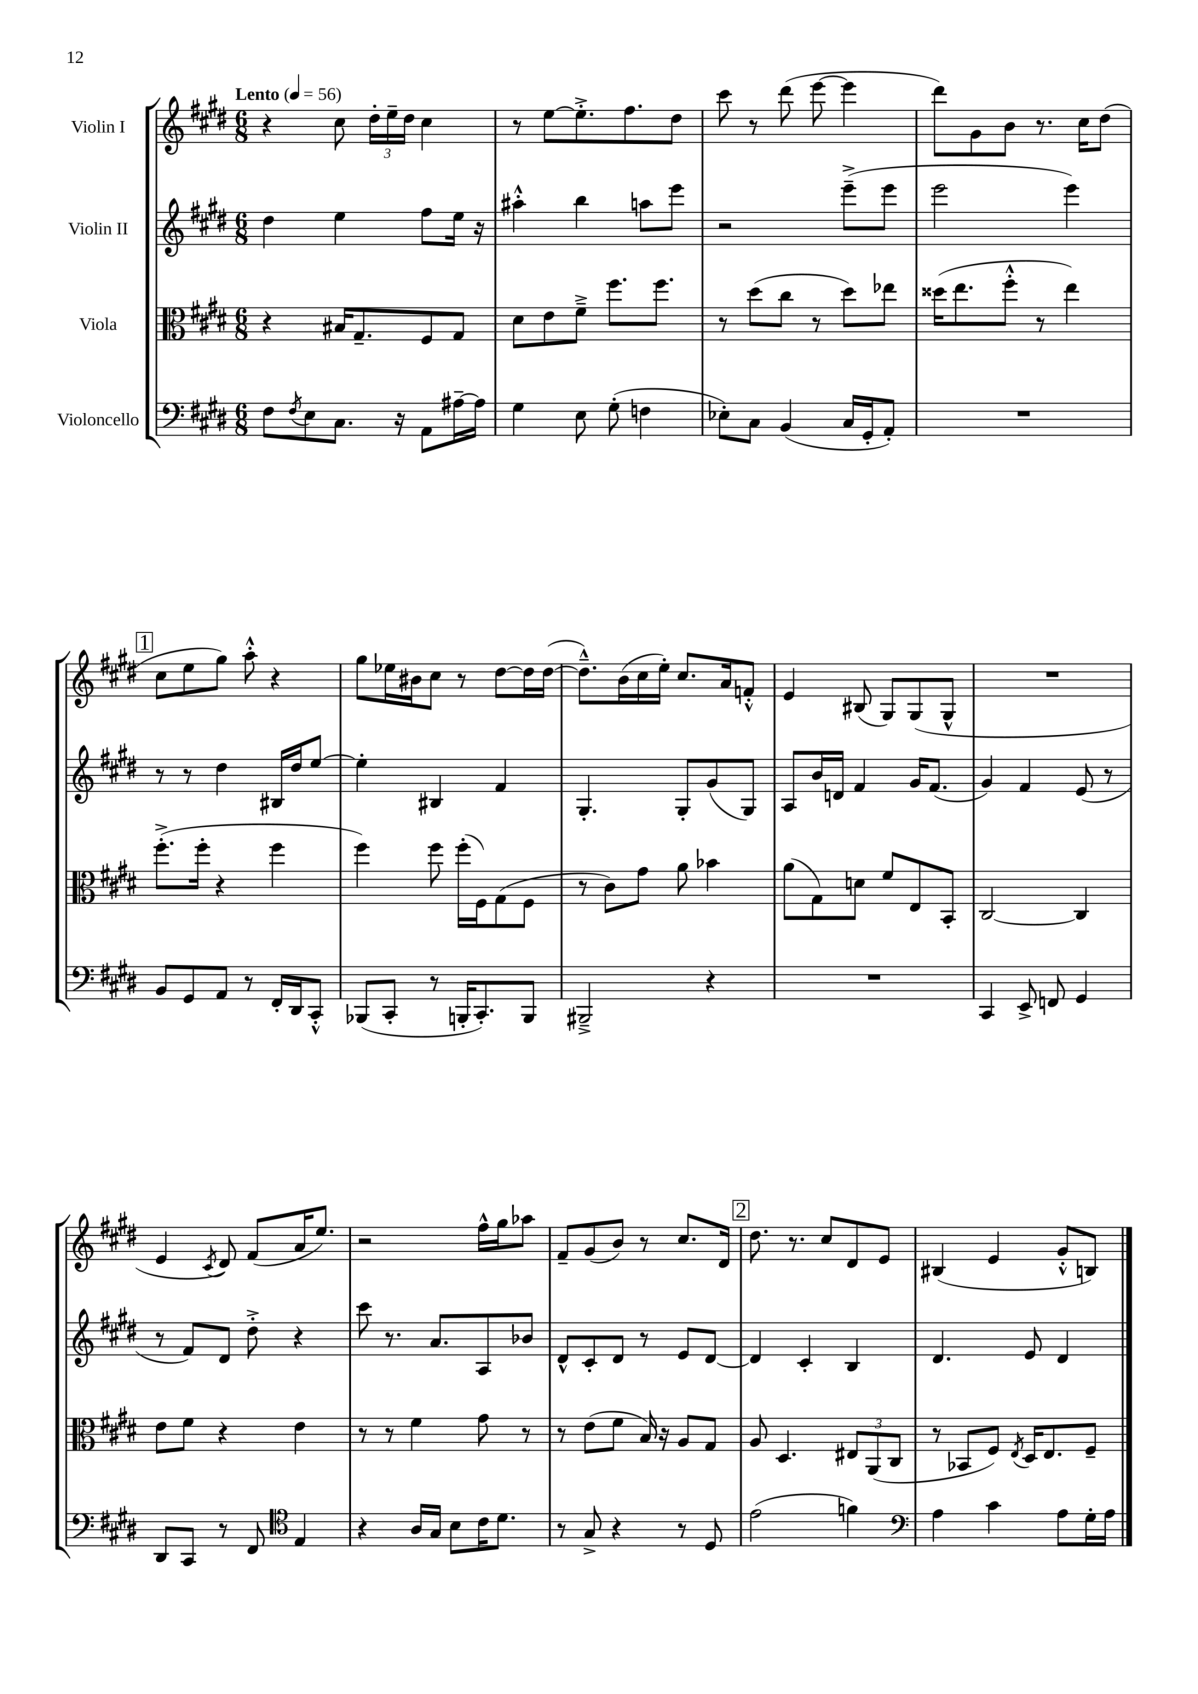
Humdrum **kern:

**kern	**kern	**kern	**kern
*part4	*part3	*part2	*part1
*staff4	*staff3	*staff2	*staff1
*I"Violoncello	*I"Viola	*I"Violin II	*I"Violin I
*clefF4	*clefC3	*clefG2	*clefG2
*k[f#c#g#d#]	*k[f#c#g#d#]	*k[f#c#g#d#]	*k[f#c#g#d#]
*M6/8	*M6/8	*M6/8	*M6/8
*MM56	*MM56	*MM56	*MM56
=1	=1	=1	=1
!	!	!	!LO:TX:a:B:t=Lento
8F#\L	4r	4dd#\	4r
8qF#/	.	.	.
8E\	.	.	.
8.C#\J	16B#X/KL	4ee\	8cc#\
.	8.G#~/	.	.
.	.	.	24dd#'\LL
.	.	.	24ee~\
16r	.	.	.
.	.	.	24dd#\JJ
8AA\L	8F#/	8ff#\L	4cc#\
[16A#X~\L	8G#/J	16ee\Jk	.
16A#\JJ]	.	16r	.
=2	=2	=2	=2
4G#\	8d#\L	4aa#X'^^\	8r
.	8e\	.	[8ee\L
8E\	8f#~^\J	4bb\	8.ee'^\]
(8G#'\	8.ff#\L	.	.
.	.	.	8.ff#\
4Fn\	.	8aan\L	.
.	8.ff#\J	.	.
.	.	8eee\J	8dd#\J
=3	=3	=3	=3
8E-X'\L)	8r	2r	8ccc#\
8C#\J	(8dd#\L	.	8r
(4BB/	8cc#\J	.	(8ddd#\
.	8r	.	[8eee\
16C#/LL	8dd#\L)	(8eee~^\L	4eee\]
16GG#'/J	.	.	.
8AA'/J)	8ee-X\J	8eee\J	.
=4	=4	=4	=4
2.r	(16dd##X\KL	2eee\	8ddd#\L)
.	8.ee\	.	.
.	.	.	8g#\
.	8ff#'^^\J	.	8b\J
.	8r	.	8.r
.	4ee\)	4eee\)	.
.	.	.	16cc#\KL
.	.	.	(8dd#\J
!!LO:LB:g=z
!!LO:REH:place=s1:t=1
=5	=5	=5	=5
8BB/L	(8.ff#'^\L	8r	8cc#\L
8GG#/	.	8r	8ee\
.	16ff#'\Jk	.	.
8AA/J	4r	4dd#\	8gg#\J)
8r	.	.	8aa'^^\
16FF#'/LL	4ff#\	16B#X/LL	4r
16DD#/J	.	16dd#/J	.
8CC#'^^/J	.	[8ee/J	.
=6	=6	=6	=6
(8BBB-X/L	4ff#\)	4ee'\]	8gg#\L
8CC#'/J	.	.	16ee-X\L
.	.	.	16b#X\J
8r	8ff#\	4B#X/	8cc#\J
16BBBn'/KL	(16ff#'\LL	.	8r
8.CC#'/)	16F#\J)	.	.
.	(8G#\	4f#/	[8dd#\L
8BBB/J	8F#\J	.	16dd#\L]
.	.	.	([16dd#\JJ
=7	=7	=7	=7
2BBB#X~^/	8r	4.G#'/	8.dd#~^^\L])
.	8c#\L)	.	.
.	.	.	(16b\L
.	8g#\J	.	16cc#\
.	.	.	16ee'\JJ)
.	8a\	8G#'/L	8.cc#/L
4r	4b-X\	(8g#/	.
.	.	.	16a/k
.	.	8G#/J)	8fn'^^/J
=8	=8	=8	=8
2.r	(8a\L	8A/L	4e/
.	8G#\)	16b/L	.
.	.	16dn/JJ	.
.	8dn\J	4f#/	(8B#X/
.	8f#/L	.	8G#/L)
.	8E/	16g#/KL	(8G#/
.	.	(8.f#/J	.
.	8BB'/J	.	8G#^^/J
=9	=9	=9	=9
4CC#/	[2C#/	4g#/)	2.r
8EE^/	.	4f#/	.
8FFn/	.	.	.
4GG#/	4C#/]	(8e/	.
.	.	8r	.
!!LO:LB:g=z
=10	=10	=10	=10
8DD#/L	8e\L	8r	4e/
8CC#/J	8f#\J	8f#/L)	.
.	.	.	8qc#/
8r	4r	8d#/J	8d#/)
8FF#/	.	8dd#'^\	(8f#/L
*clefC4	*	*	*
4E/	4e\	4r	16a/K
.	.	.	8.ee/J)
=11	=11	=11	=11
4r	8r	8ccc#\	2r
.	8r	8.r	.
16A/LL	4f#\	.	.
16G#/JJ	.	8.a/L	.
8B\L	.	.	.
16c#\K	8g#\	8A/	16ff#^^\LL
8.d#\J	.	.	16gg#\J
.	8r	8b-X/J	8aa-X\J
=12	=12	=12	=12
8r	8r	8d#^^/L	8f#~/L
8G#^/	(8e\L	8c#'/	(8g#/
4r	8f#\J	8d#/J	8b/J)
.	16B/)	8r	8r
.	16r	.	.
8r	8A/L	8e/L	8.cc#/L
8D#/	8G#/J	[8d#/J	.
.	.	.	16d#/Jk
!!LO:REH:place=s1:t=2
=13	=13	=13	=13
(2e\	8A/	4d#/]	8.dd#\
.	4.D#/	.	.
.	.	.	8.r
.	.	4c#'/	.
.	.	.	8cc#/L
4fn\)	12E#X/L	4B/	8d#/
.	(12AA/	.	.
.	.	.	8e/J
.	12C#/J	.	.
=14	=14	=14	=14
*clefF4	*	*	*
4A\	8r	4.d#/	(4B#X/
.	8BB-X/L	.	.
4c#\	8F#/J)	.	4e/
.	8qE/	.	.
.	16D#/KL	8e/	.
.	8.E/	.	.
8A\L	.	4d#/	8g#'^^/L
16G#'\L	8F#~/J	.	8Bn/J)
16A\JJ	.	.	.
==	==	==	==
*-	*-	*-	*-
